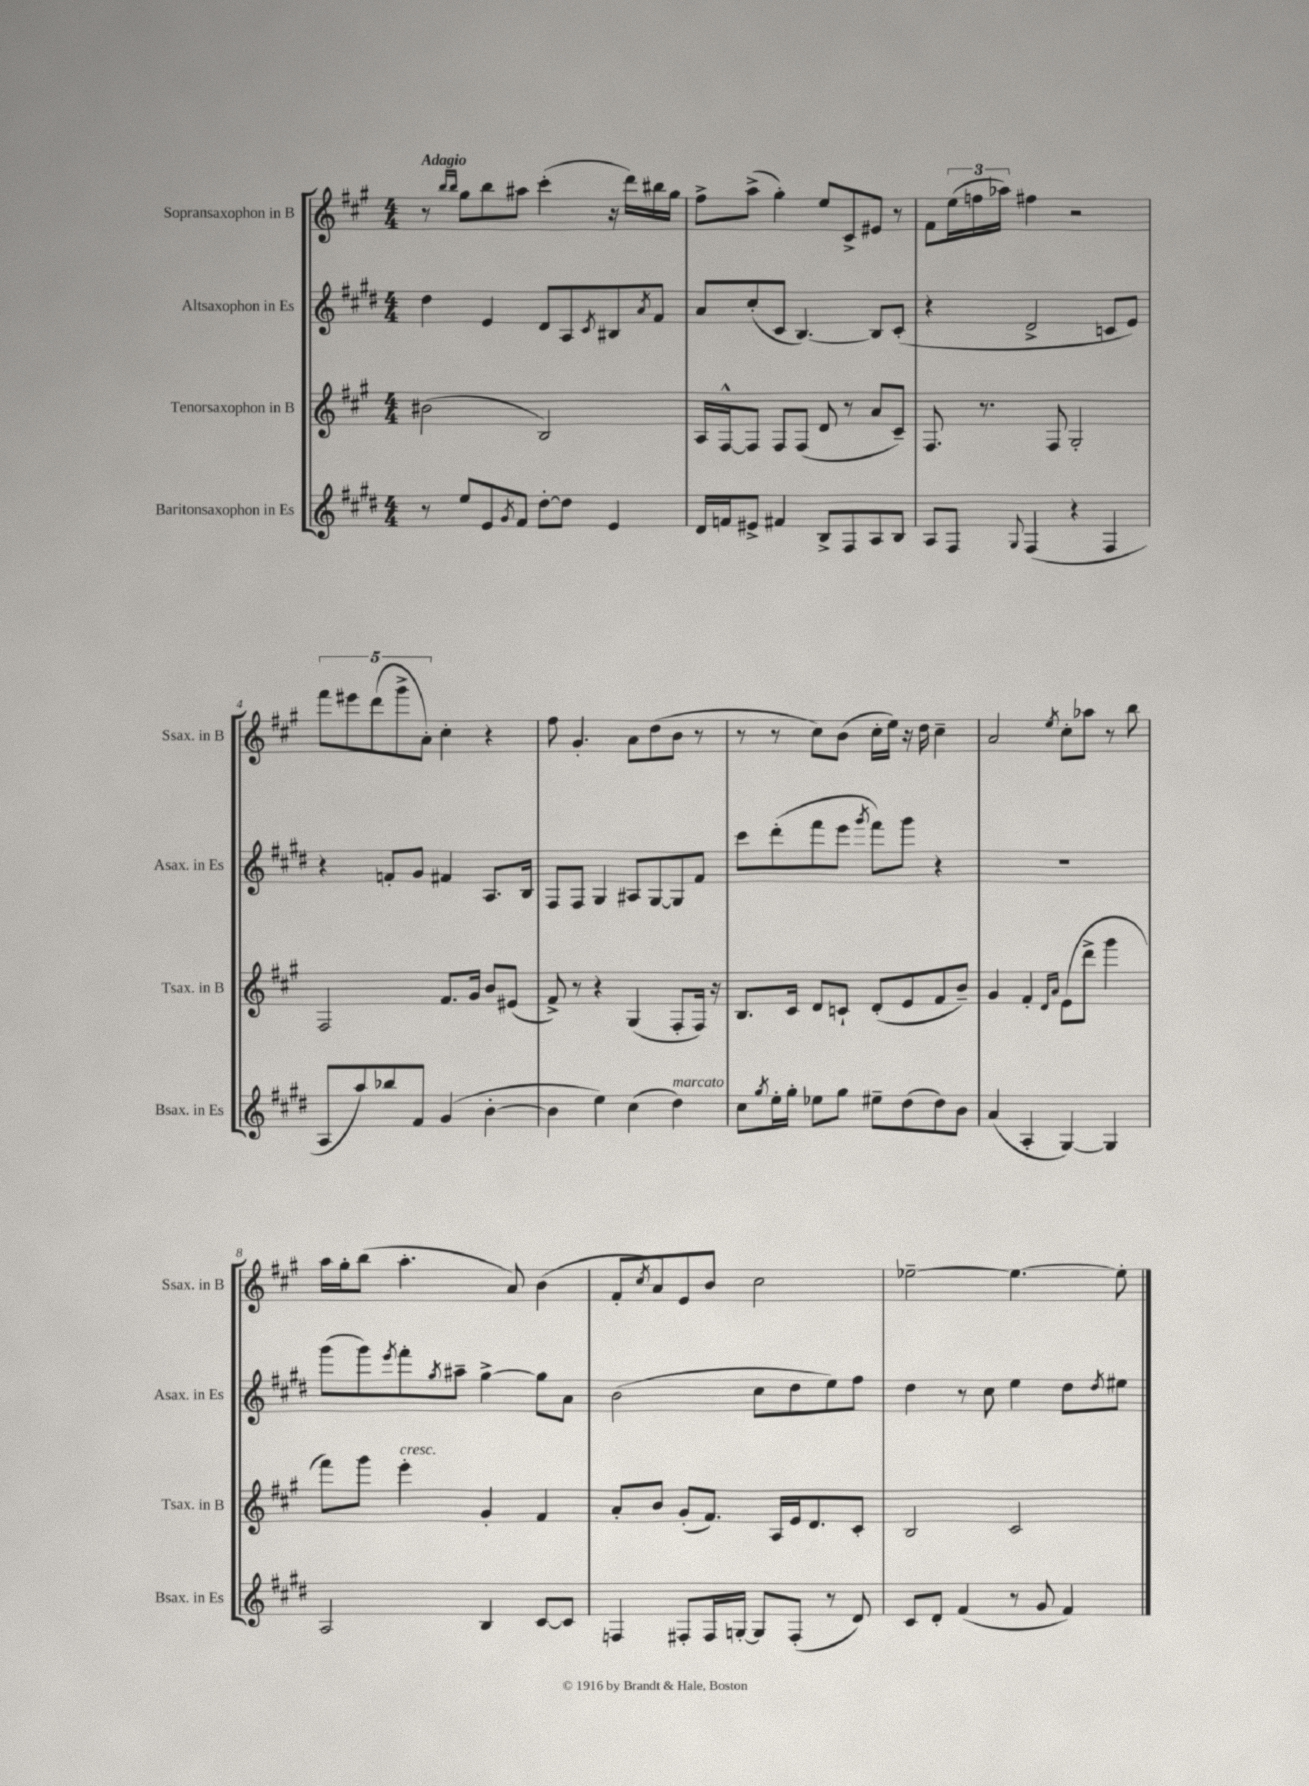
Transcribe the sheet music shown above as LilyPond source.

<<
\new StaffGroup <<
\new Staff = "s0" \with { instrumentName = "Sopransaxophon in B" shortInstrumentName = "Ssax. in B" } {
    \clef treble \key a \major \numericTimeSignature \time 4/4 \tempo "Adagio"
    r8 \grace { b''16 b''16 } gis''8 b''8 ais''8 cis'''4-.( r16 d'''16) bis''16 gis''16 |
    fis''8-> a''8->( gis''4-.) e''8 cis'8-> eis'8 r8 |
    fis'8 \tuplet 3/2 { e''16( f''16 aes''16) } fis''4 r2 |
    \tuplet 5/4 { fis'''8 eis'''8 d'''8( gis'''8-> a'8-.) } cis''4-. r4 |
    fis''8 gis'4.-. a'8 d''8( b'8 r8 |
    r8 r8 cis''8) b'8( cis''16-. e''16) r16 d''16 cis''4-- |
    a'2 \acciaccatura { e''8 } cis''8-. aes''8 r8 b''8 |
    a''16 gis''16-. b''8( a''4.-. a'8) b'4( |
    fis'8-. \acciaccatura { cis''8 } a'8) e'8 b'8 cis''2 |
    ees''2~-- ees''4.~ ees''8-. \bar "|." |
}
\new Staff = "s1" \with { instrumentName = "Altsaxophon in Es" shortInstrumentName = "Asax. in Es" } {
    \clef treble \key e \major \numericTimeSignature \time 4/4
    dis''4 e'4 dis'8 a8 \acciaccatura { cis'8 } bis8 \acciaccatura { a'8 } fis'8 |
    a'8 cis''8-.( cis'8 b4.~) b8 cis'8-.( |
    r4 dis'2-> c'8 e'8) |
    r4 f'8-. gis'8 fis'4 a8. b16 |
    fis8 fis8 gis4 ais8 gis8~ gis8 fis'8 |
    cis'''8 dis'''8-.( fis'''8 e'''8 \acciaccatura { gis'''8 } fis'''8) gis'''8 r4 |
    R1 |
    gis'''8( gis'''8) \acciaccatura { e'''8 } fis'''8-. \acciaccatura { gis''8 } ais''8-- gis''4~-> gis''8 a'8 |
    b'2( cis''8 dis''8 e''8) fis''8 |
    dis''4 r8 cis''8 e''4 dis''8 \acciaccatura { dis''8 } eis''8 \bar "|." |
}
\new Staff = "s2" \with { instrumentName = "Tenorsaxophon in B" shortInstrumentName = "Tsax. in B" } {
    \clef treble \key a \major \numericTimeSignature \time 4/4
    bis'2( b2) |
    a16 fis16~-^ fis8 fis8 fis8( d'8 r8 a'8 cis'8--) |
    fis8. r8. fis8 gis2-. |
    fis2 fis'8. gis'16 b'8 eis'8( |
    fis'8->) r8 r4 gis4( fis8-. fis16) r16 |
    b8. cis'16 d'8 c'8-! d'8-.( e'8 fis'8 b'8--) |
    gis'4 fis'4-. \grace { d'16 a'16 } e'8( d'''8-> gis'''4 |
    fis'''8) gis'''8 e'''4-.^\markup { \italic "cresc." } gis'4-. fis'4 |
    a'8-. b'8 gis'8-.( fis'8.) a16 e'16 d'8. cis'8-. |
    b2 cis'2 \bar "|." |
}
\new Staff = "s3" \with { instrumentName = "Baritonsaxophon in Es" shortInstrumentName = "Bsax. in Es" } {
    \clef treble \key e \major \numericTimeSignature \time 4/4
    r8 e''8 e'8 \acciaccatura { gis'8 } fis'8 dis''8~-. dis''8 e'4 |
    dis'16 f'16 eis'8-> fis'4 b8-> fis8 a8 b8 |
    a8 fis8 \appoggiatura { gis8 } fis4( r4 fis4 |
    a8 a''8) bes''8 fis'8 gis'4( b'4~-. |
    b'4 e''4) cis''4( dis''4^\markup { \italic "marcato" }) |
    cis''8 \acciaccatura { gis''8 } e''16-. gis''16-. ees''8 gis''8 eis''8-- dis''8( dis''8) b'8 |
    a'4( a4-. gis4~) gis4 |
    a2 b4 cis'8~ cis'8 |
    f4 fis8-. fis16 g16~-. g8 fis8-.( r8 dis'8) |
    cis'8 dis'8-. fis'4( r8 gis'8 fis'4) \bar "|." |
}
>>
>>
